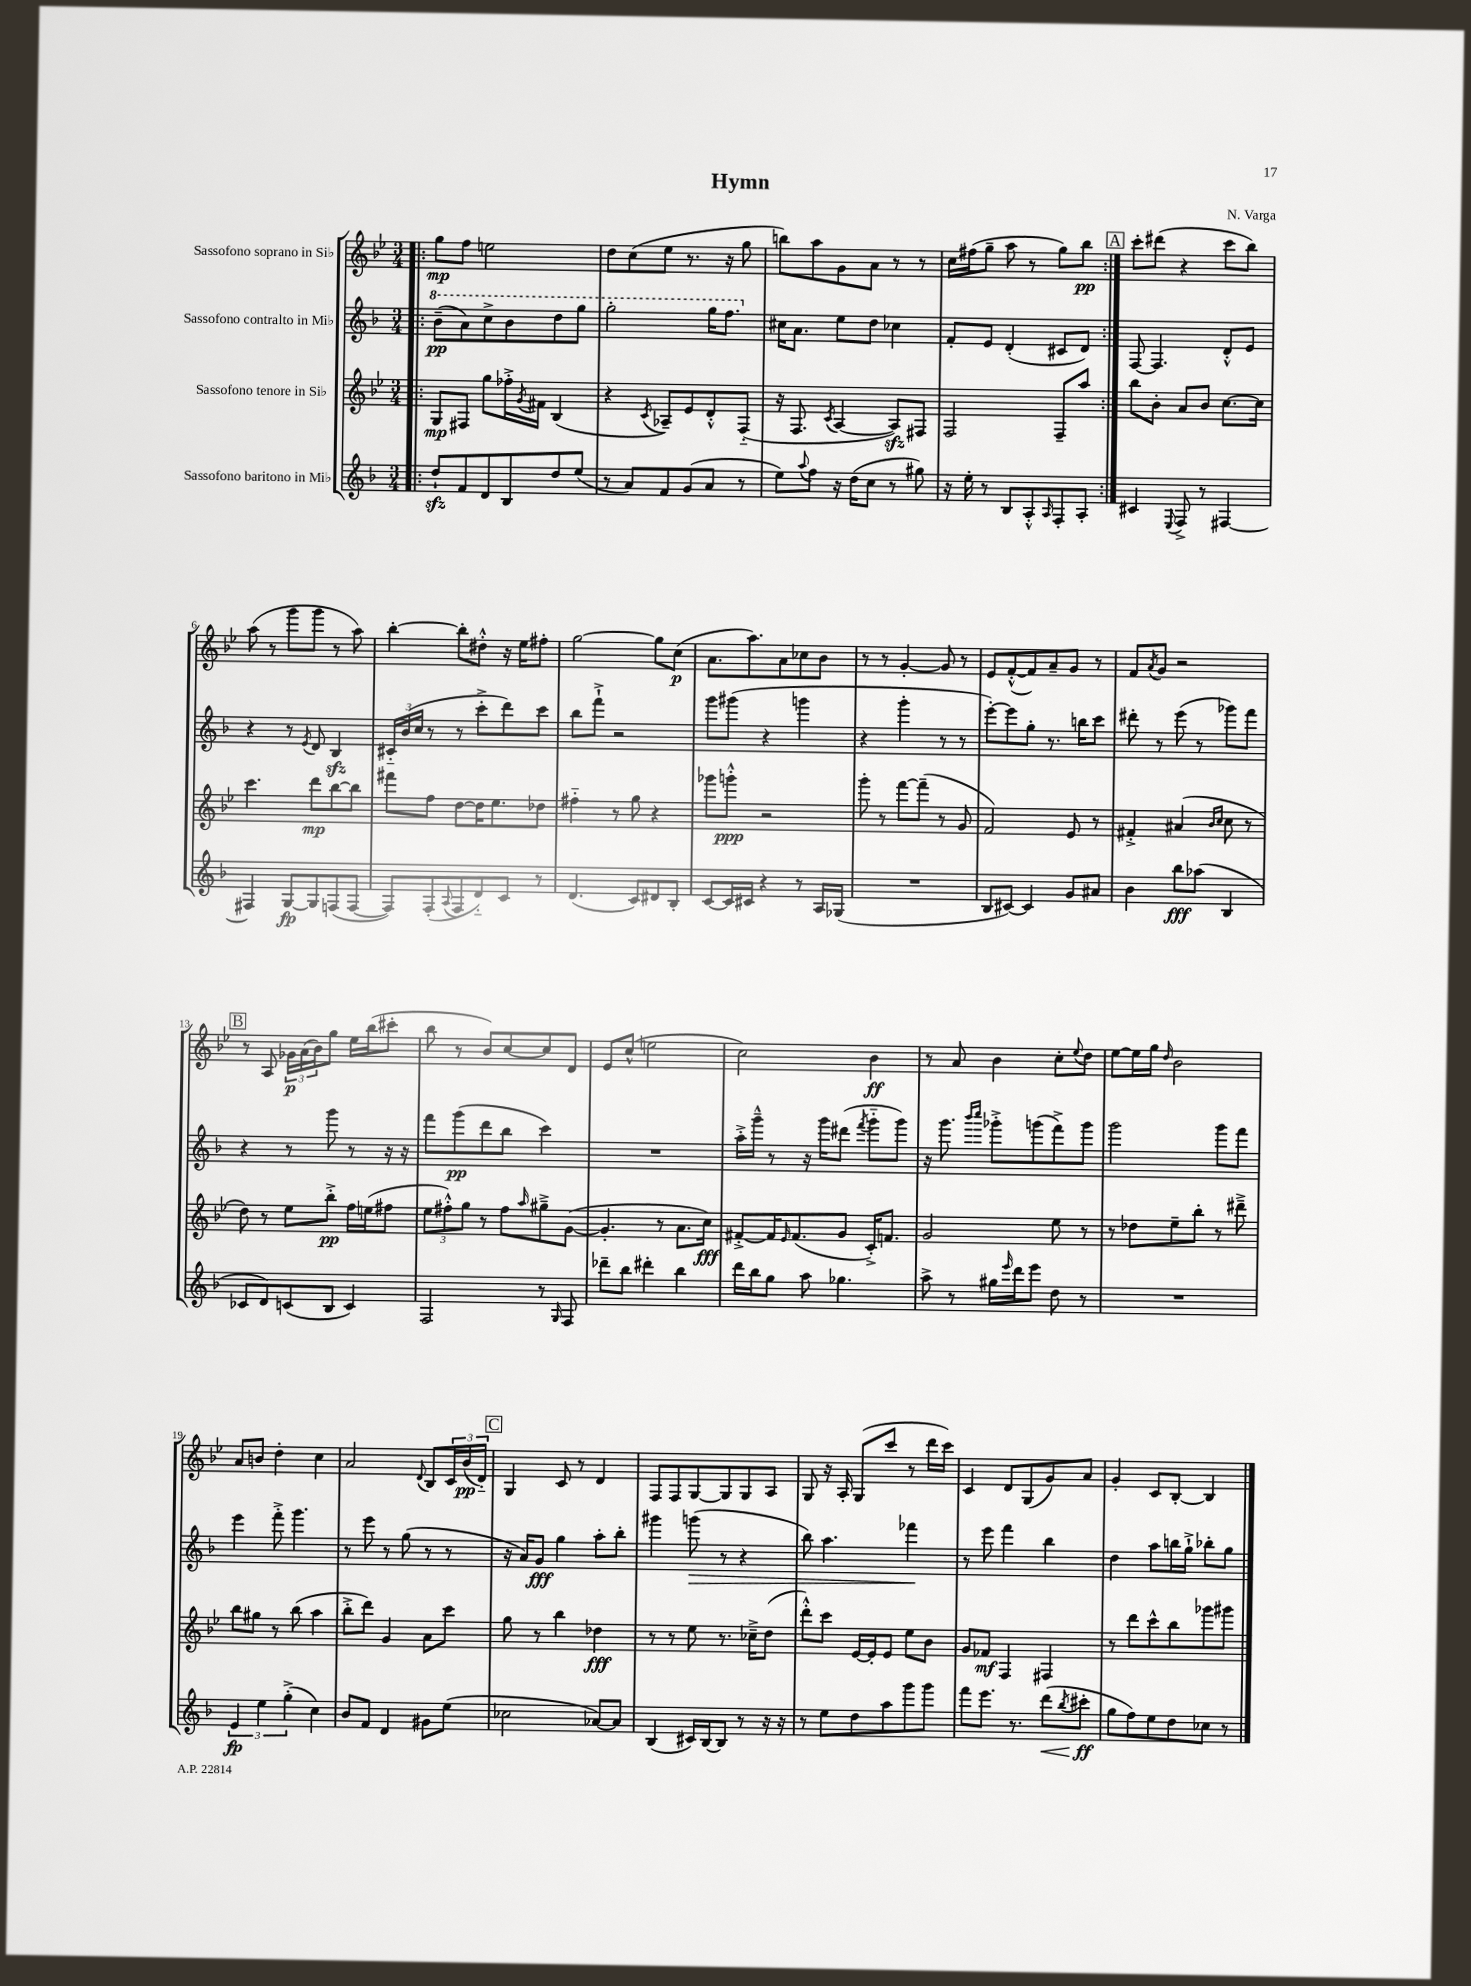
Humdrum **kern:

**kern	**dynam	**kern	**dynam	**kern	**dynam	**kern	**dynam
*part4	*part4	*part3	*part3	*part2	*part2	*part1	*part1
*staff4	*staff4	*staff3	*staff3	*staff2	*staff2	*staff1	*staff1
*I"Sassofono baritono in Mi♭	*	*I"Sassofono tenore in Si♭	*	*I"Sassofono contralto in Mi♭	*	*I"Sassofono soprano in Si♭	*
*clefG2	*	*clefG2	*	*clefG2	*	*clefG2	*
*k[b-]	*	*k[b-e-]	*	*k[b-]	*	*k[b-e-]	*
*M3/4	*	*M3/4	*	*M3/4	*	*M3/4	*
*	*	*	*	*8va	*	*	*
=1!|:	=1!|:	=1!|:	=1!|:	=1!|:	=1!|:	=1!|:	=1!|:
8ddzz`/L	.	8G/L	mp	(8bb-~\L	pp	8gg\L	mp
8f/	.	8F#X/J	.	8aa\)	.	8ff\J	.
8d/	.	8gg\L	.	8ccc^\	.	2een\	.
8B-/	.	16ff-X'^\L	.	8bb-\	.	.	.
.	.	8qg/	.	.	.	.	.
.	.	16f#X\JJ	.	.	.	.	.
8dd/	.	(4B-/	.	8ddd\	.	.	.
(8ee/J	.	.	.	8ggg\J	.	.	.
=2	=2	=2	=2	=2	=2	=2	=2
8r	.	4r	.	2ggg'\	.	8dd\L	.
8a/L)	.	.	.	.	.	(8cc\	.
.	.	8qc/	.	.	.	.	.
8f/	.	8A-X~/L)	.	.	.	8ee-\J	.
(8g/	.	8e-/	.	.	.	8.r	.
8a/J	.	8d'^^/	.	16ggg\KL	.	.	.
.	.	.	.	8.fff\J	.	16r	.
8r	.	(8F/J	.	.	.	8gg\	.
=3	=3	=3	=3	=3	=3	=3	=3
*	*	*	*	*X8va	*	*	*
8ee\L)	.	16r	.	16cc#X\KL	.	8bbn\L)	.
.	.	8.F/	.	8.a\J	.	.	.
8qqaa/	.	.	.	.	.	.	.
8ff\J	.	.	.	.	.	8aa\	.
.	.	8qc/	.	.	.	.	.
16r	.	[4A/	.	8ee\L	.	8g\	.
(16dd\KL	.	.	.	.	.	.	.
8cc\J	.	.	.	8dd\J	.	8a\J	.
8r	.	8Azz/L])	.	4cc-X\	.	8r	.
8gg#X\)	.	8F#X/J	.	.	.	8r	.
=4	=4	=4	=4	=4	=4	=4	=4
16r	.	2F/	.	8f'/L	.	16cc\LL	.
16ee'\	.	.	.	.	.	(16ff#X\J	.
8r	.	.	.	8e/J	.	8gg~\J	.
8B-/L	.	.	.	(4d'/	.	8aa\	.
8A'^^/	.	.	.	.	.	8r	.
16qqA/	.	.	.	.	.	.	.
8F'/	.	8F~/L	.	8c#X/L	.	8gg\L)	.
8A'/J	.	8aa/J	.	8d/J)	.	8bb-\J	pp
!!LO:REH:place=s1:t=A
=5:|!	=5:|!	=5:|!	=5:|!	=5:|!	=5:|!	=5:|!	=5:|!
4c#X/	.	8bb-\L	.	[8F/	.	8ccc'\L	.
.	.	8b-'\J	.	4.F/]	.	(8ddd#X\J	.
8qqE/	.	.	.	.	.	.	.
8F^/	.	8a/L	.	.	.	4r	.
8r	.	8b-/J	.	.	.	.	.
[4F#X/	.	[8.cc\L	.	8d'^^/L	.	8ccc\L	.
.	.	.	.	8e/J	.	8bb-\J)	.
.	.	16cc\Jk]	.	.	.	.	.
!!LO:LB:g=z
=6	=6	=6	=6	=6	=6	=6	=6
4F#X/]	.	4.ccc\	.	4r	.	(8aa\	.
.	.	.	.	.	.	8r	.
[8G/L	fp	.	.	8r	.	8ggg\L	.
.	.	.	.	8qe/	.	.	.
8G/]	.	8ddd\L	mp	8d/	.	8ggg\J	.
(8Fn/	.	[8bb-\	.	4B-zz/	.	8r	.
[8F/J	.	8bb-\J]	.	.	.	8aa\)	.
=7	=7	=7	=7	=7	=7	=7	=7
8F/L])	.	8fff#X\L	.	24c#X/LL	.	[4bb-'\	.
.	.	.	.	(24b-/	.	.	.
.	.	.	.	24cc/JJ	.	.	.
(8F'/	.	8ff\J	.	8r	.	.	.
8qqA/	.	.	.	.	.	.	.
8F/	.	[8dd\L	.	8r	.	8bb-'\L]	.
8d/)	.	16dd\K]	.	8ccc'^\L	.	8dd#X'^^\J	.
.	.	8.ee-\	.	.	.	.	.
8c/J	.	.	.	8ddd\)	.	16r	.
.	.	.	.	.	.	16ee-\KL	.
8r	.	8dd-X\J	.	8ccc\J	.	8ff#X'\J	.
=8	=8	=8	=8	=8	=8	=8	=8
(4.d/	.	4ff#X\	.	8bb-\L	.	[2gg\	.
.	.	.	.	8fff`^\J	.	.	.
.	.	8r	.	2r	.	.	.
8c/L)	.	8gg\	.	.	.	.	.
8d#X/	.	4r	.	.	.	8gg\L]	.
8B-'/J	.	.	.	.	.	(8cc\J	p
=9	=9	=9	=9	=9	=9	=9	=9
[8c/L	.	8ggg-X\L	.	8ggg\L	.	8.a\L	.
16c/L]	.	8gggn'^^\J	ppp	(8ggg#X\J	.	.	.
16c#X/JJ	.	.	.	.	.	8.aa\)	.
4r	.	2r	.	4r	.	.	.
.	.	.	.	.	.	8a\	.
8r	.	.	.	4gggn\	.	8cc-X\	.
16A/LL	.	.	.	.	.	8b-\J	.
(16G-X/JJ	.	.	.	.	.	.	.
=10	=10	=10	=10	=10	=10	=10	=10
2.r	.	8ggg'\	.	4r	.	8r	.
.	.	8r	.	.	.	8r	.
.	.	[8fff\L	.	4ggg'\	.	[4g'/	.
.	.	(8fff~\J]	.	.	.	.	.
.	.	8r	.	8r	.	8g/]	.
.	.	8g/	.	8r	.	8r	.
=11	=11	=11	=11	=11	=11	=11	=11
8B-/L	.	2f/)	.	[8eee'\L)	.	8e-/L	.
[8c#X/J)	.	.	.	8eee\]	.	([8f'^^/	.
4c#/]	.	.	.	8gg'\J	.	8f/])	.
.	.	.	.	8.r	.	8a~/	.
8g/L	.	8e-/	.	.	.	8g/J	.
.	.	.	.	16bbn\KL	.	.	.
8a#X/J	.	8r	.	8ccc\J	.	8r	.
=12	=12	=12	=12	=12	=12	=12	=12
4b-\	.	4f#X'^/	.	8ddd#X'\	.	8f/L	.
.	.	.	.	.	.	8qa/	.
.	.	.	.	8r	.	8g/J	.
8bb-\L	fff	(4a#X/	.	(8eee\	.	2r	.
(8aa-X\J	.	.	.	8r	.	.	.
.	.	16qqb-/LL	.	.	.	.	.
.	.	16qqcc/JJ	.	.	.	.	.
4B-/	.	8cc\	.	8ggg-X\L)	.	.	.
.	.	8r	.	8fff\J	.	.	.
!!LO:LB:g=z
!!LO:REH:place=s1:t=B
=13	=13	=13	=13	=13	=13	=13	=13
8c-X/L	.	8dd\)	.	4r	.	8r	.
8d/)	.	8r	.	.	.	8A/	.
(8cn/	.	8ee-\L	.	8r	.	24g-X\LL	p
.	.	.	.	.	.	(24a\	.
.	.	.	.	.	.	24b-\J)	.
8B-/J	.	8bb-'^\J	pp	8ggg\	.	8gg\J	.
4c/)	.	16ff\LL	.	8r	.	16ee-\LL	.
.	.	(16een\J	.	.	.	(16bb-\J	.
.	.	8ff#X\J	.	16r	.	8ccc#X'\J	.
.	.	.	.	16r	.	.	.
=14	=14	=14	=14	=14	=14	=14	=14
2F/	.	12ee-\L	.	8fff\L	.	8bb-\	.
.	.	12ff#X'^^\)	.	.	.	.	.
.	.	.	.	(8ggg\	pp	8r	.
.	.	12gg\J	.	.	.	.	.
.	.	8r	.	8ddd\	.	8b-/L)	.
.	.	8ff#\L	.	8bb-\J	.	[8cc/	.
.	.	16qqaa/	.	.	.	.	.
8r	.	8gg#X~^\	.	4ccc\)	.	8cc/]	.
16qqG/	.	.	.	.	.	.	.
8F/	.	([8g\J	.	.	.	8d/J	.
=15	=15	=15	=15	=15	=15	=15	=15
8ddd-X~\L	.	4.g'/]	.	2.r	.	8e-/L	.
8bb-\J	.	.	.	.	.	(8cc^^/J	.
4ddd#X'\	.	.	.	.	.	2een\	.
.	.	8r	.	.	.	.	.
4bb-\	.	8.a\L	.	.	.	.	.
.	.	16cc\Jk)	fff	.	.	.	.
=16	=16	=16	=16	=16	=16	=16	=16
16ddd\LL	.	[8f#X'^/L	.	16aa'^\LL	.	2cc\)	.
16bb-\J	.	.	.	16ggg~^^\JJ	.	.	.
8gg\J	.	16f#/K]	.	8r	.	.	.
.	.	16qqe-/	.	.	.	.	.
.	.	(8.f#/	.	.	.	.	.
8aa\	.	.	.	16r	.	.	.
.	.	.	.	16ggg\KL	.	.	.
4.gg-X\	.	8g/J	.	(8ddd#X\J	.	.	.
.	.	.	.	8qfff/	.	.	.
.	.	16c'^/KL)	.	8ggg\L	.	4b-\	ff
.	.	8.fn/J	.	.	.	.	.
.	.	.	.	8ggg\J)	.	.	.
=17	=17	=17	=17	=17	=17	=17	=17
8aa^\	.	2g/	.	16r	.	8r	.
.	.	.	.	8.ggg\	.	.	.
8r	.	.	.	.	.	8a/	.
.	.	.	.	16qqbbb-/LL	.	.	.
.	.	.	.	16qqcccc/JJ	.	.	.
16gg#X\LL	.	.	.	8ggg-X'^\L	.	4b-\	.
16qqeee/	.	.	.	.	.	.	.
16ddd\J	.	.	.	.	.	.	.
8eee\J	.	.	.	(8gggn\	.	.	.
8dd\	.	8ee-\	.	8fff^\)	.	8cc'\L	.
.	.	.	.	.	.	8qqee-/	.
8r	.	8r	.	8ggg\J	.	8dd\J	.
=18	=18	=18	=18	=18	=18	=18	=18
2.r	.	8r	.	2ggg\	.	[8ee-\L	.
.	.	8dd-X\L	.	.	.	16ee-\L]	.
.	.	.	.	.	.	16gg\JJ	.
.	.	.	.	.	.	16qqdd/	.
.	.	8ee-~\	.	.	.	2b-\	.
.	.	8bb-'\J	.	.	.	.	.
.	.	8r	.	8ggg\L	.	.	.
.	.	8ddd#X~^\	.	8fff\J	.	.	.
!!LO:LB:g=z
=19	=19	=19	=19	=19	=19	=19	=19
6e/	fp	8bb-\L	.	4eee\	.	8a/L	.
.	.	8gg#X\J	.	.	.	8bn/J	.
6ee\	.	.	.	.	.	.	.
.	.	8r	.	8fff'^\	.	4dd'\	.
(6gg'^\	.	.	.	.	.	.	.
.	.	(8bb-\	.	4.ggg\	.	.	.
4cc\)	.	4aa\	.	.	.	4cc\	.
=20	=20	=20	=20	=20	=20	=20	=20
8b-/L	.	8bb-'^\L	.	8r	.	2a/	.
8f/J	.	8ddd\J)	.	8eee\	.	.	.
4d/	.	4g/	.	8r	.	.	.
.	.	.	.	(8gg\	.	.	.
.	.	.	.	.	.	8qqd/	.
8g#X\L	.	8a\L	.	8r	.	8B-/L	.
(8ee\J	.	8ccc\J	.	8r	.	24c/L	.
.	.	.	.	.	.	(24b-/	pp
.	.	.	.	.	.	24d/JJ)	.
!!LO:REH:place=s1:t=C
=21	=21	=21	=21	=21	=21	=21	=21
2cc-X\	.	8gg\	.	16r	.	4G/	.
.	.	.	.	16a/KL)	.	.	.
.	.	8r	.	8g/J	fff	.	.
.	.	4bb-\	.	4gg\	.	8c/	.
.	.	.	.	.	.	8r	.
[8a-X/L)	.	4dd-X\	fff	8aa'\L	.	4d/	.
8a-/J]	.	.	.	8bb-'\J	.	.	.
=22	=22	=22	=22	=22	=22	=22	=22
(4B-/	.	8r	.	4ggg#X\	.	8F/L	.
.	.	8r	.	.	.	8F/	.
!	!	!	!	!	!LO:HP:b	!	!
16c#X/LL)	.	8ee-\	.	(8gggn\	>	[8G/	.
[16B-/J	.	.	.	.	.	.	.
8B-/J]	.	8.r	.	8r	.	8G/]	.
8r	.	.	.	4r	.	8G/	.
.	.	16cc-X~^\KL	.	.	.	.	.
16r	.	(8dd\J	.	.	.	8A/J	.
16r	.	.	.	.	.	.	.
=23	=23	=23	=23	=23	=23	=23	=23
8r	.	8ddd'^^\L)	.	8bb-\)	.	8G/	.
8ee\L	.	8ccc\J	.	4.aa\	.	16r	.
.	.	.	.	.	.	16A'/	.
8dd\	.	[16e-/LL	.	.	.	(8G/L	.
.	.	16e-'/J]	.	.	.	.	.
8aa\	.	8e-/J	.	.	.	8ccc/J	.
8ggg\	.	8ee-\L	.	4fff-X\	.	8r	.
8ggg\J	.	8b-\J	.	.	.	16ddd\LL	.
.	.	.	.	.	.	16ccc\JJ)	.
.	.	.	.	.	]	.	.
=24	=24	=24	=24	=24	=24	=24	=24
8fff\L	.	8g/L	.	8r	.	4c/	.
8.eee\J	.	8f-X/J	mf	8eee\	.	.	.
.	.	4F/	.	4fff\	.	8d/L	.
8.r	.	.	.	.	.	.	.
.	.	.	.	.	.	(8G/	.
!	!LO:HP:b	!	!	!	!	!	!
(8ddd\L	<	4F#X/	.	4bb-\	.	8g/)	.
8qbb-/	.	.	.	.	.	.	.
8ccc#X'\J	ff	.	.	.	.	8a/J	.
.	[	.	.	.	.	.	.
=25	=25	=25	=25	=25	=25	=25	=25
8gg\L	.	8r	.	4dd\	.	4g'/	.
8ff\)	.	8ddd\L	.	.	.	.	.
8ee\	.	8ccc^^\	.	8aa\L	.	8c/L	.
8dd\	.	8bb-\	.	16bbn\L	.	[8B-'/J	.
.	.	.	.	16gg`^\JJ	.	.	.
8cc-X\J	.	8ggg-X\	.	8bb-X'\L	.	4B-/]	.
8r	.	8ggg#X\J	.	8gg\J	.	.	.
==	==	==	==	==	==	==	==
*-	*-	*-	*-	*-	*-	*-	*-
